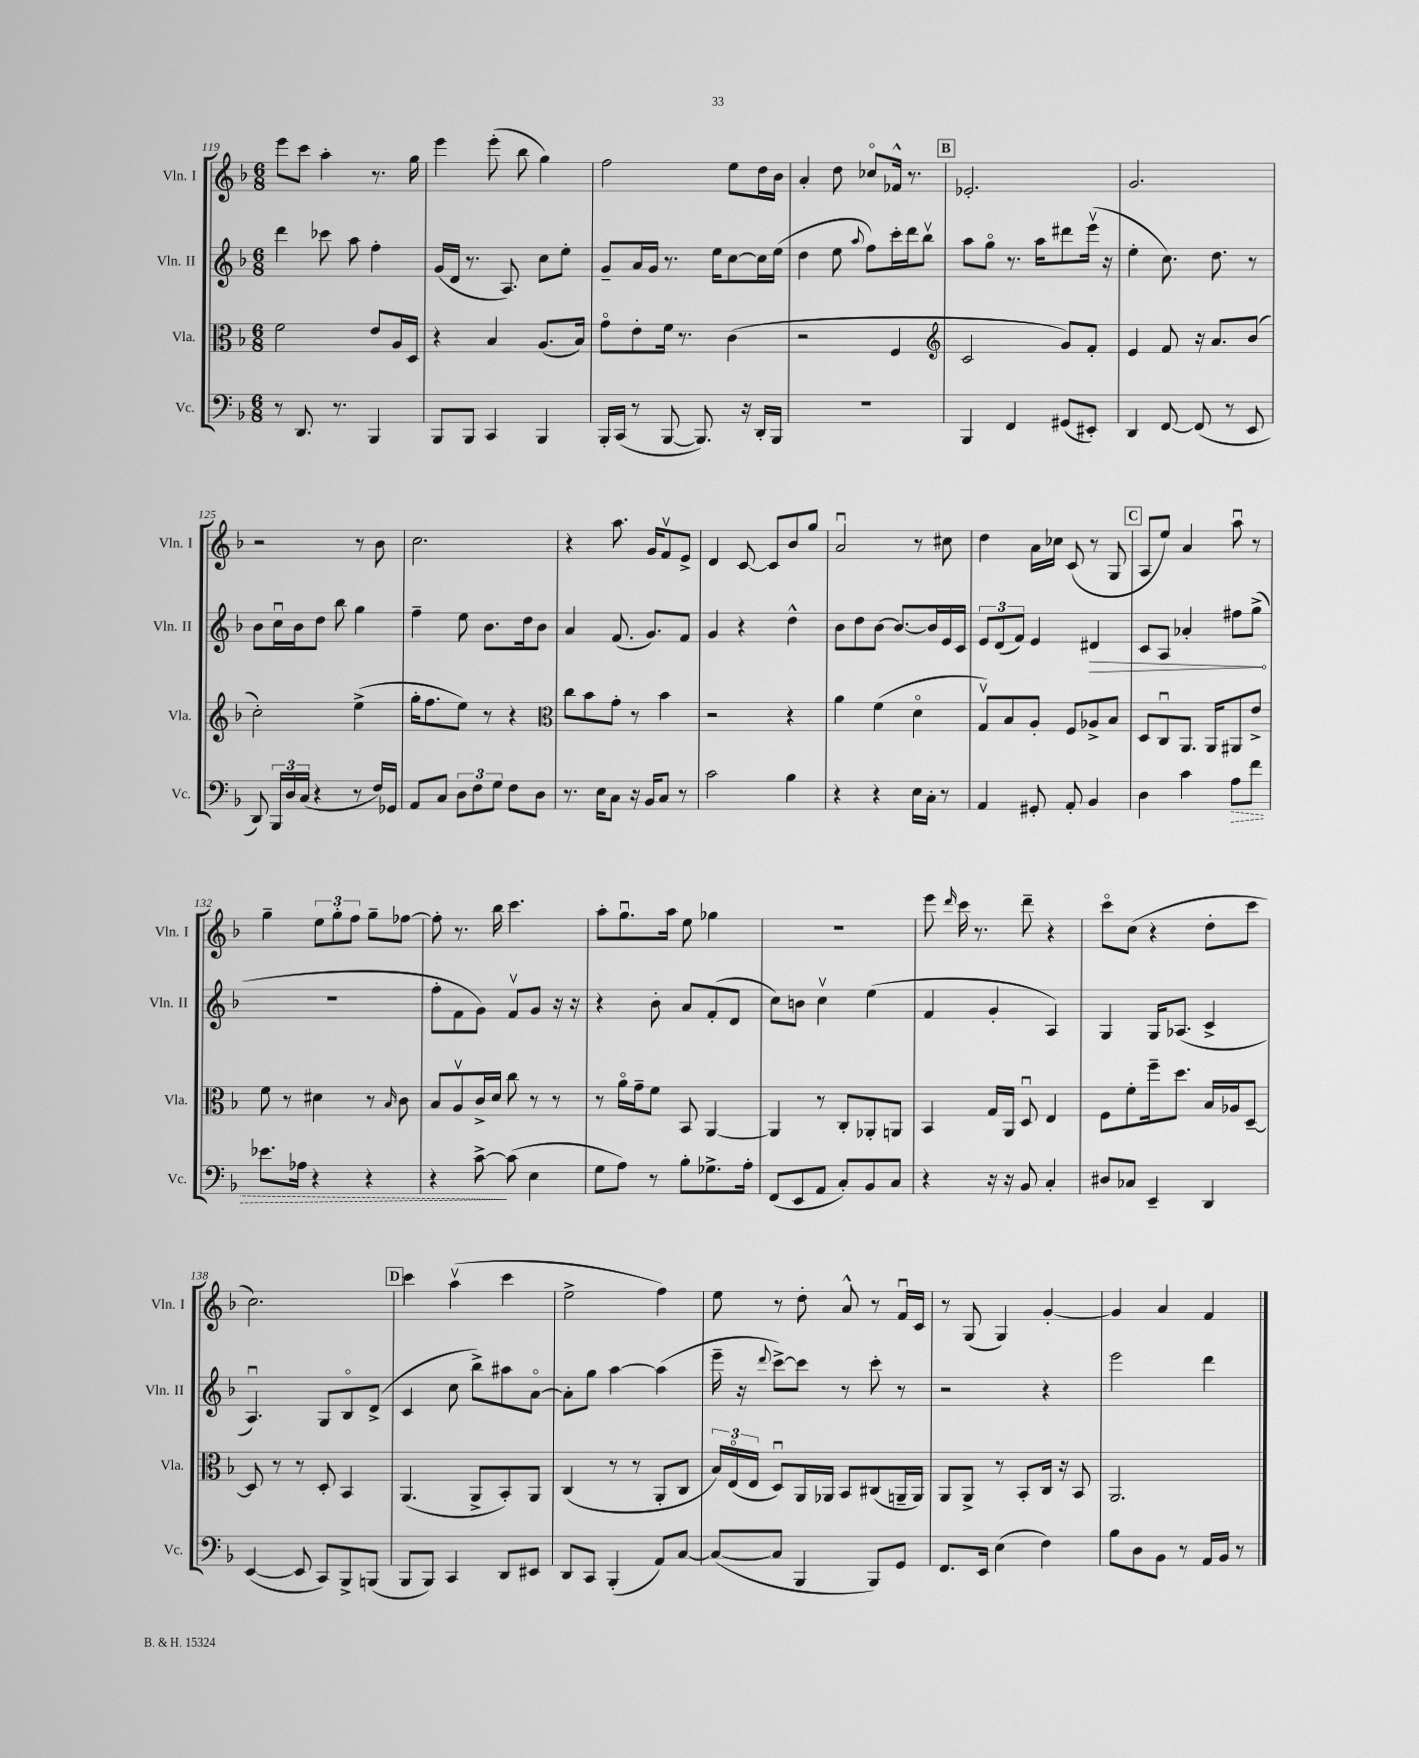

**kern	**dynam	**kern	**kern	**dynam	**kern
*part4	*part4	*part3	*part2	*part2	*part1
*staff4	*staff4	*staff3	*staff2	*staff2	*staff1
*I"Vc.	*	*I"Vla.	*I"Vln. II	*	*I"Vln. I
*I'Vc.	*	*I'Vla.	*I'Vln. II	*	*I'Vln. I
*clefF4	*	*clefC3	*clefG2	*	*clefG2
*k[b-]	*	*k[b-]	*k[b-]	*	*k[b-]
*M6/8	*	*M6/8	*M6/8	*	*M6/8
=119	=119	=119	=119	=119	=119
8r	.	2f\	4ddd\	.	8eee\L
8.DD/	.	.	.	.	8ccc\J
.	.	.	8ccc-X\	.	4aa'\
8.r	.	.	.	.	.
.	.	.	8aa\	.	.
4BBB-/	.	8e/L	4ff'\	.	8.r
.	.	16A/L	.	.	.
.	.	16D/JJ	.	.	16gg\
=120	=120	=120	=120	=120	=120
8BBB-/L	.	4r	(16g/LL	.	4eee\
.	.	.	16d/JJ	.	.
8BBB-/J	.	.	8.r	.	.
4CC/	.	4B-/	.	.	(8eee'\
.	.	.	8.A/)	.	.
.	.	.	.	.	8bb-\
4BBB-/	.	(8.A/L	8cc\L	.	4gg\)
.	.	.	8ee'\J	.	.
.	.	16B-/Jk)	.	.	.
=121	=121	=121	=121	=121	=121
16BBB-'/LL	.	8g\L	8g~/L	.	2ff\
(16CC/JJ	.	.	.	.	.
8r	.	8e'\	16a/L	.	.
.	.	.	16g/JJ	.	.
[8BBB-/	.	16f\Jk	8.r	.	.
.	.	8.r	.	.	.
8.BBB-/])	.	.	.	.	.
.	.	.	16ee\KL	.	.
.	.	(4c\	[8cc\	.	8ee\L
16r	.	.	.	.	.
16DD'/LL	.	.	16cc\L]	.	16dd\L
16BBB-/JJ	.	.	(16ee\JJ	.	16b-\JJ
=122	=122	=122	=122	=122	=122
2.r	.	2r	4dd\	.	4a'/
.	.	.	8ee\	.	8dd\
.	.	.	8qqaa/	.	.
.	.	.	8ff\L)	.	8cc-X/L
.	.	4F/	16ccc'\L	.	16f-X^^/Jk
.	.	.	16ddd\J	.	8.r
.	.	.	8bb-v\J	.	.
!!LO:REH:place=s1:t=B
=123	=123	=123	=123	=123	=123
*	*	*clefG2	*	*	*
4BBB-/	.	2c/	8aa\L	.	2.e-X'/
.	.	.	8gg\J	.	.
4FF/	.	.	8.r	.	.
.	.	.	16aa\KL	.	.
(8GG#X/L	.	8g/L)	8ddd#X\	.	.
8EE#X'/J)	.	8f'/J	(16eeev\Jk	.	.
.	.	.	16r	.	.
=124	=124	=124	=124	=124	=124
4DD/	.	4e/	4ee'\	.	2.g/
[8FF/	.	8f/	8.cc\)	.	.
(8FF/]	.	16r	.	.	.
.	.	8.a/L	8.dd\	.	.
8r	.	.	.	.	.
8EE/	.	(8b-/J	8r	.	.
!!LO:LB:g=z
=125	=125	=125	=125	=125	=125
8DD/)	.	2cc'\)	8b-\L	.	2r
24BBB-/LL	.	.	16ccu\L	.	.
24D/	.	.	.	.	.
.	.	.	16b-\J	.	.
(24C/JJ	.	.	.	.	.
4r	.	.	8dd\J	.	.
.	.	.	8bb-\	.	.
8r	.	(4ee^\	4gg\	.	8r
16F/LL)	.	.	.	.	8b-\
16GG-X/JJ	.	.	.	.	.
=126	=126	=126	=126	=126	=126
8AA/L	.	16gg'\KL	4ff~\	.	2.cc\
.	.	8.ff\	.	.	.
8C/J	.	.	.	.	.
12D\L	.	8ee\J)	8ee\	.	.
12F\	.	.	.	.	.
.	.	8r	8.b-\L	.	.
12G\J	.	.	.	.	.
8F\L	.	4r	.	.	.
.	.	.	16dd\k	.	.
8D\J	.	.	8b-\J	.	.
=127	=127	=127	=127	=127	=127
*	*	*clefC3	*	*	*
8.r	.	8cc\L	4a/	.	4r
.	.	8b-\	.	.	.
16E\KL	.	.	.	.	.
8C\J	.	8g'\J	(8.f/	.	8.aa\
16r	.	8r	.	.	.
16BB-/KL	.	.	8.g/L)	.	16g/KL
8C/J	.	4b-\	.	.	8fv/
8r	.	.	8f/J	.	8e^/J
=128	=128	=128	=128	=128	=128
2c\	.	2r	4g/	.	4d/
.	.	.	4r	.	[8c/
.	.	.	.	.	8c/L]
4B-\	.	4r	4dd^^\	.	8b-/
.	.	.	.	.	8gg/J
=129	=129	=129	=129	=129	=129
4r	.	4a\	8b-\L	.	2au/
.	.	.	8dd\	.	.
4r	.	(4f\	[8b-\J	.	.
.	.	.	8.b-/L_	.	.
16E\LL	.	4d\	.	.	8r
16C'\JJ	.	.	16b-/L]	.	.
8r	.	.	16e/	.	8cc#X\
.	.	.	16c/JJ	.	.
=130	=130	=130	=130	=130	=130
4AA/	.	8Gv/L)	12e/L	.	4dd\
.	.	.	(12d/	.	.
.	.	8B-/	.	.	.
.	.	.	12f/J)	.	.
8GG#X'/	.	8A'/J	4e/	.	16a\LL
.	.	.	.	.	16cc-X\JJ
8AA'/	.	8F/L	.	.	(8c/
!	!	!	!	!LO:HP:b	!
4BB-/	.	8A-X^/	4d#X/	>	8r
.	.	8B-/J	.	.	8G/
!!LO:REH:place=s1:t=C
=131	=131	=131	=131	=131	=131
4D\	.	8D/L	8c/L	.	8A/L
.	.	8Cu/	8A/J	.	8ee/J)
4c\	.	8.AA/J	4a-X'/	.	4a/
.	.	16AA/KL	.	.	.
!	!LO:HP:b	!	!	!	!
8A\L	>	8AA#X/	8ff#X\L	.	8aau\
8f\J	.	8e^/J	(8gg^\J	.	8r
.	.	.	.	]	.
!!LO:LB:g=z
=132	=132	=132	=132	=132	=132
8.e-X\L	.	8f\	2.r	.	4gg~\
.	.	8r	.	.	.
16A-X\Jk	.	.	.	.	.
4r	.	4d#X\	.	.	12ee\L
.	.	.	.	.	12gg'\
.	.	.	.	.	12ff\J
4r	.	8r	.	.	8gg~\L
.	.	16qqB-/	.	.	.
.	.	8c\	.	.	[8ff-X\J
=133	=133	=133	=133	=133	=133
4r	.	8B-/L	8ff'\L	.	8ff-'\]
.	.	8Av/	8f\	.	8.r
[8c^\	.	16c^/L	8g\J)	.	.
.	.	16d/JJ	.	.	16bb-\
(8c\]	]	8cc\	8fv/L	.	4.ccc\
4E\	.	8r	8g/J	.	.
.	.	8r	16r	.	.
.	.	.	16r	.	.
=134	=134	=134	=134	=134	=134
8G\L	.	8r	4r	.	8aa'\L
8A\J)	.	16a\LL	.	.	8.ggu\
.	.	16g~\J	.	.	.
8r	.	8f\J	8b-'\	.	.
.	.	.	.	.	16aa\Jk
8B-'\L	.	8BB-/	8a/L	.	8ee\
8.G-X^\	.	[4AA/	(8f'/	.	4gg-X\
.	.	.	8d/J	.	.
16A'\Jk	.	.	.	.	.
=135	=135	=135	=135	=135	=135
(8FF/L	.	4AA/]	8cc\L)	.	2.r
8EE/	.	.	8bn\J	.	.
8AA/J	.	8r	4ccv\	.	.
8C'/L)	.	8C'/L	.	.	.
8BB-/	.	8AA-X'/	(4ee\	.	.
8C/J	.	8AAn/J	.	.	.
=136	=136	=136	=136	=136	=136
4r	.	4BB-/	4f/	.	8eee\
.	.	.	.	.	16qqddd/
.	.	.	.	.	16ccc\
.	.	.	.	.	8.r
16r	.	16G/LL	4g'/	.	.
16r	.	16AA/JJ	.	.	.
8BB-/	.	8Du/	.	.	8ddd~\
4C'/	.	4E/	4A/)	.	4r
=137	=137	=137	=137	=137	=137
8D#X/L	.	8F\L	4G/	.	8ccc\L
8C-X/J	.	8f'\	.	.	(8cc\J
4EE~/	.	16ff~\k	16G/KL	.	4r
.	.	8.dd\J	(8.A-X/J	.	.
4DD/	.	16B-/LL	4c^/	.	8dd'\L
.	.	16A-X/J	.	.	.
.	.	[8D~/J	.	.	8ccc\J
!!LO:LB:g=z
=138	=138	=138	=138	=138	=138
([4EE/	.	8D/]	4.Au/)	.	2.cc\)
.	.	8r	.	.	.
8EE/]	.	8r	.	.	.
8CC/L)	.	8D'/	8G/L	.	.
8BBB-^/	.	4BB-/	8B-/	.	.
(8BBBn/J	.	.	(8d^/J	.	.
!!LO:REH:place=s1:t=D
=139	=139	=139	=139	=139	=139
8BBB-/L	.	(4.AA/	4c/	.	4ccc\
8BBB-/J)	.	.	.	.	.
4CC/	.	.	8cc\	.	(4aav\
.	.	8AA^/L	8bb-^\L)	.	.
8DD/L	.	8BB-'/)	8aa#X\	.	4ccc\
8EE#X/J	.	8AA/J	[8a\J	.	.
=140	=140	=140	=140	=140	=140
8DD/L	.	(4C/	8a'\L]	.	2ee^\
8CC/J	.	.	8gg\J	.	.
(4BBB-'/	.	8r	[4aa\	.	.
.	.	8r	.	.	.
8AA/L)	.	8AA'/L	(4aa\]	.	4ff\)
[8C/J	.	8C/J	.	.	.
=141	=141	=141	=141	=141	=141
(8C/L_	.	24B-/LL)	16eee~\	.	8ee\
.	.	(24E/	.	.	.
.	.	.	16r	.	.
.	.	24E/JJ	.	.	.
.	.	.	8qqddd/	.	.
8C/J]	.	8Du/L)	[8ccc^\L)	.	8r
4BBB-/	.	16AA/L	8ccc\J]	.	8dd'\
.	.	16AA-X/JJ	.	.	.
.	.	8BB-/L	8r	.	8a^^/
8BBB-/L)	.	(8C#X/	8ccc'\	.	8r
8GG/J	.	16AAn~/L	8r	.	16fu/LL
.	.	16AA/JJ)	.	.	16c/JJ
=142	=142	=142	=142	=142	=142
8.FF/L	.	8AA/L	2r	.	8r
.	.	8AA^/J	.	.	(8G/
16EE/Jk	.	.	.	.	.
(4E\	.	8r	.	.	4G/)
.	.	8BB-'/L	.	.	.
4F\)	.	16C/Jk	4r	.	[4g'/
.	.	16r	.	.	.
.	.	8BB-/	.	.	.
=143	=143	=143	=143	=143	=143
8B-\L	.	2.AA/	2eee\	.	4g/]
8D\	.	.	.	.	.
8BB-\J	.	.	.	.	4a/
8r	.	.	.	.	.
16AA/LL	.	.	4ddd\	.	4f/
16BB-/JJ	.	.	.	.	.
8r	.	.	.	.	.
==	==	==	==	==	==
*-	*-	*-	*-	*-	*-
